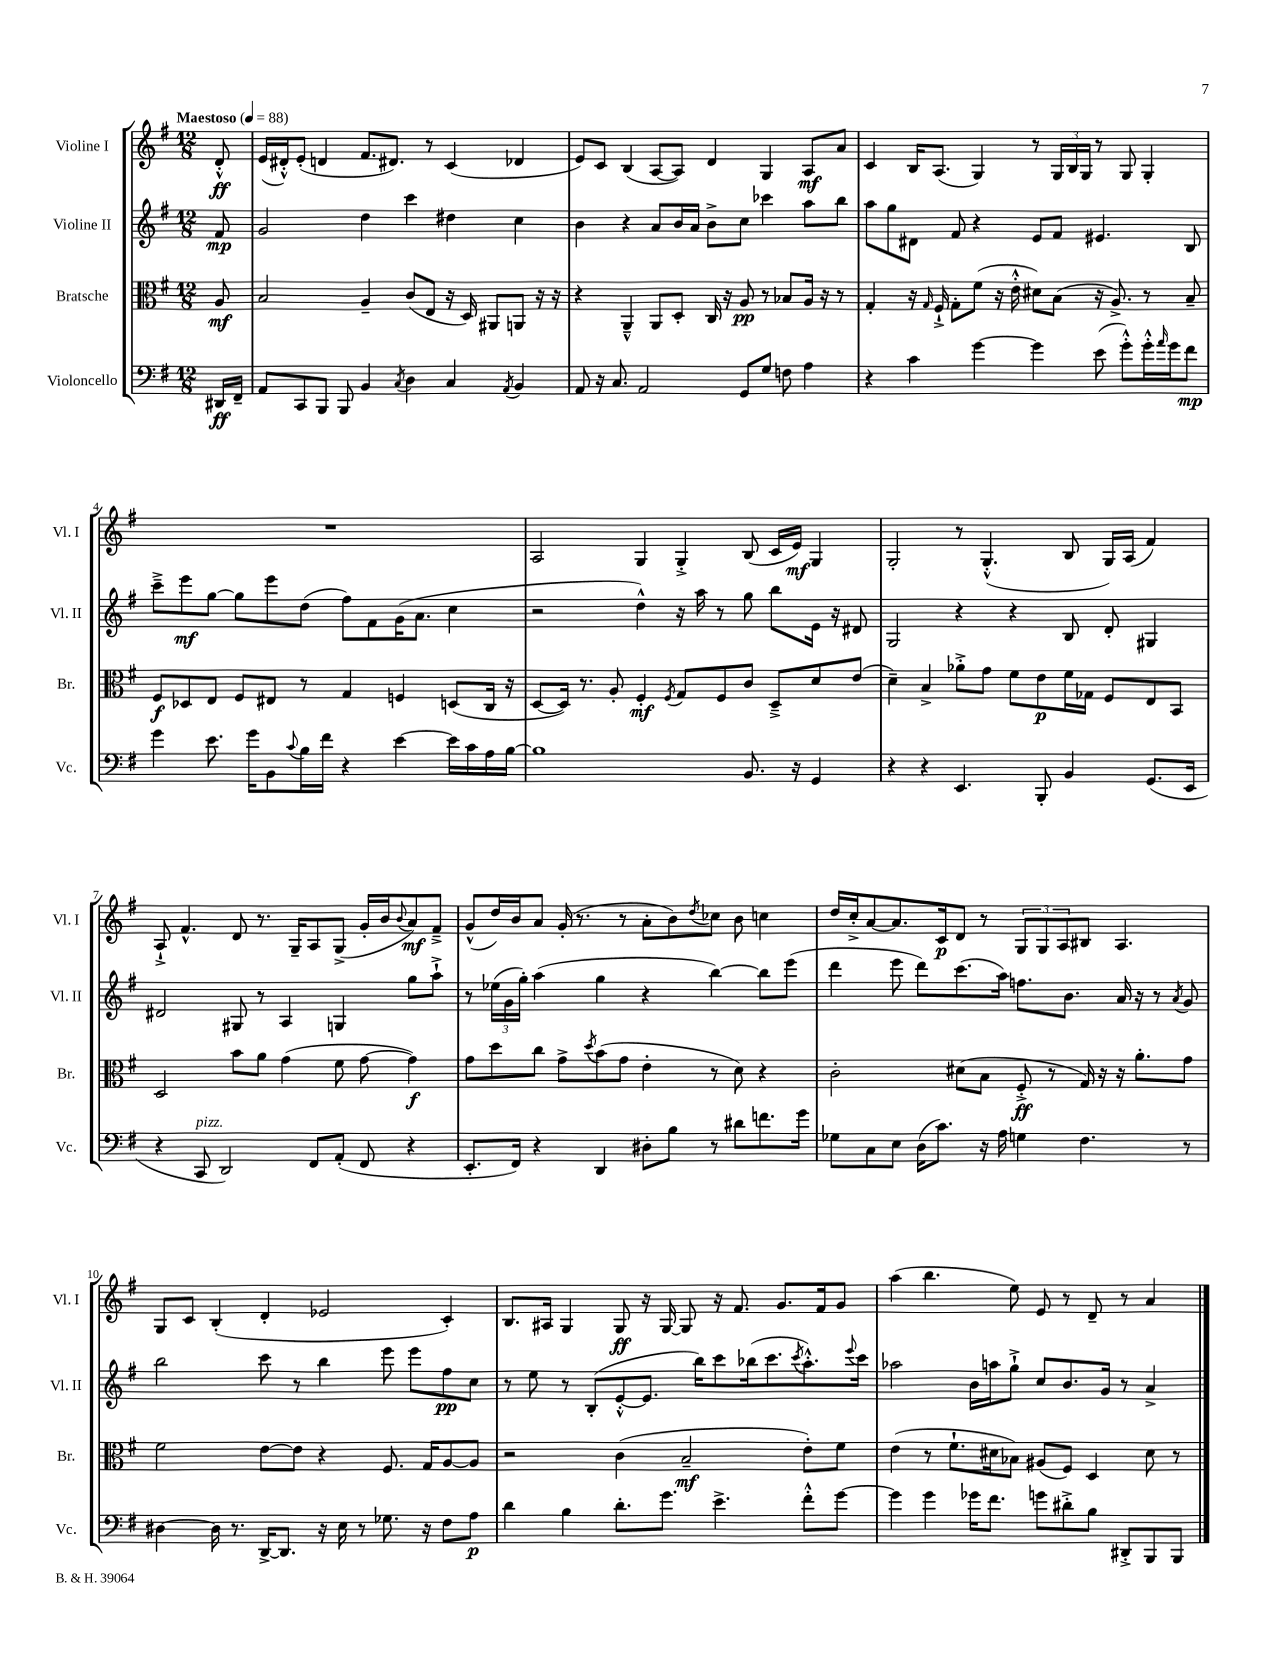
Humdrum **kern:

**kern	**dynam	**kern	**dynam	**kern	**dynam	**kern	**dynam
*part4	*part4	*part3	*part3	*part2	*part2	*part1	*part1
*staff4	*staff4	*staff3	*staff3	*staff2	*staff2	*staff1	*staff1
*I"Violoncello	*	*I"Bratsche	*	*I"Violine II	*	*I"Violine I	*
*I'Vc.	*	*I'Br.	*	*I'Vl. II	*	*I'Vl. I	*
*clefF4	*	*clefC3	*	*clefG2	*	*clefG2	*
*k[f#]	*	*k[f#]	*	*k[f#]	*	*k[f#]	*
*M12/8	*	*M12/8	*	*M12/8	*	*M12/8	*
*MM88	*	*MM88	*	*MM88	*	*MM88	*
=	=	=	=	=	=	=	=
!	!	!	!	!	!	!LO:TX:a:B:t=Maestoso	!
16DD#X/LL	ff	8A/	mf	8f#/	mp	8d'^^/	ff
16FF#~/JJ	.	.	.	.	.	.	.
=1	=1	=1	=1	=1	=1	=1	=1
8AA/L	.	2B/	.	2g/	.	(16e/LL	.
.	.	.	.	.	.	16d#X'^^/J)	.
8CC/	.	.	.	.	.	(8e'/J	.
8BBB/J	.	.	.	.	.	4dn/	.
8BBB/	.	.	.	.	.	.	.
4BB/	.	4A~/	.	4dd\	.	8.f#/L	.
.	.	.	.	.	.	8.d#X/J)	.
8qC/	.	.	.	.	.	.	.
4D\	.	(8c/L	.	4ccc\	.	.	.
.	.	8E/J	.	.	.	8r	.
4C/	.	16r	.	4dd#X\	.	(4c/	.
.	.	16D/)	.	.	.	.	.
.	.	8AA#X/L	.	.	.	.	.
8qAA/	.	.	.	.	.	.	.
4BB/	.	8AAn/J	.	4cc\	.	4d-X/	.
.	.	16r	.	.	.	.	.
.	.	16r	.	.	.	.	.
=2	=2	=2	=2	=2	=2	=2	=2
8AA/	.	4r	.	4b\	.	8e/L)	.
16r	.	.	.	.	.	8c/J	.
8.C/	.	.	.	.	.	.	.
.	.	4AA~^^/	.	4r	.	(4B/	.
2AA/	.	.	.	.	.	.	.
.	.	8AA/L	.	8a/L	.	[8A/L	.
.	.	8D'/J	.	16b/L	.	8A/J])	.
.	.	.	.	16a/JJ	.	.	.
.	.	16C/	.	8b^\L	.	4d/	.
.	.	16r	.	.	.	.	.
8GG/L	.	8A/	pp	8cc\J	.	.	.
8G/J	.	8r	.	4ccc-X\	.	4G/	.
8Fn\	.	8B-X/L	.	.	.	.	.
4A\	.	16A/Jk	.	8aa\L	.	8A/L	mf
.	.	16r	.	.	.	.	.
.	.	8r	.	8bb\J	.	8a/J	.
=3	=3	=3	=3	=3	=3	=3	=3
4r	.	4G'/	.	8aa\L	.	4c/	.
.	.	.	.	8gg\	.	.	.
4c\	.	16r	.	8d#X\J	.	16B/KL	.
.	.	16qqG/	.	.	.	.	.
.	.	16F#`^/	.	.	.	(8.A/J	.
.	.	8G'\L	.	8f#/	.	.	.
[4g\	.	(8f#\J	.	4r	.	4G/)	.
.	.	16r	.	.	.	.	.
.	.	16e'^^\	.	.	.	.	.
4g\]	.	8d#X\L)	.	8e/L	.	8r	.
.	.	(8B\J	.	8f#/J	.	24G/LL	.
.	.	.	.	.	.	24B/	.
.	.	.	.	.	.	24G/JJ	.
(8e\	.	16r	.	4.e#X/	.	8r	.
.	.	8.A^/)	.	.	.	.	.
8g'^^\L)	.	.	.	.	.	8G/	.
16g'^^\L	.	8r	.	.	.	4G'/	.
16qqa/	.	.	.	.	.	.	.
16g\J	.	.	.	.	.	.	.
8f#\J	mp	8B~/	.	8B/	.	.	.
!!LO:LB:g=z
=4	=4	=4	=4	=4	=4	=4	=4
4g\	.	8F#/L	f	8ccc~^\L	.	1.r	.
.	.	8D-X/	.	8eee\	mf	.	.
8.e\	.	8E/J	.	[8gg\J	.	.	.
.	.	8F#/L	.	8gg\L]	.	.	.
16g\KL	.	.	.	.	.	.	.
8BB\	.	8E#X/J	.	8eee\	.	.	.
8qqc/	.	.	.	.	.	.	.
16B\L	.	8r	.	(8dd\J	.	.	.
16f#\JJ	.	.	.	.	.	.	.
4r	.	4G/	.	8ff#\L)	.	.	.
.	.	.	.	8f#\	.	.	.
[4e\	.	4Fn/	.	(16g\K	.	.	.
.	.	.	.	8.a\J	.	.	.
16e\LL]	.	(8Dn/L	.	4cc\	.	.	.
16c\	.	.	.	.	.	.	.
16A\	.	16C/Jk	.	.	.	.	.
[16B\JJ	.	16r	.	.	.	.	.
=5	=5	=5	=5	=5	=5	=5	=5
1B]	.	[8D/L	.	2r	.	2A/	.
.	.	16D/Jk])	.	.	.	.	.
.	.	8.r	.	.	.	.	.
.	.	8A'/	.	.	.	.	.
.	.	4F#'/	mf	4dd^^\)	.	4G/	.
.	.	8qF#/	.	.	.	.	.
.	.	8G/L	.	16r	.	4G'^/	.
.	.	.	.	16aa\	.	.	.
.	.	8F#/	.	8r	.	.	.
8.BB/	.	8c/J	.	8gg\	.	(8B/	.
.	.	8D~^/L	.	8bb\L	.	16c/LL	.
16r	.	.	.	.	.	16e/JJ)	mf
4GG/	.	8d/	.	16e\Jk	.	4G/	.
.	.	.	.	16r	.	.	.
.	.	(8e/J	.	8d#X/	.	.	.
=6	=6	=6	=6	=6	=6	=6	=6
4r	.	4d~\)	.	2G/	.	2G'/	.
4r	.	4B^/	.	.	.	.	.
4.EE/	.	8a-X'^\L	.	4r	.	8r	.
.	.	8g\J	.	.	.	(4.G'^^/	.
.	.	8f#\L	.	4r	.	.	.
8BBB'/	.	8e\	p	.	.	.	.
4BB/	.	16f#\L	.	8B/	.	8B/	.
.	.	16G-X\JJ	.	.	.	.	.
.	.	8F#/L	.	8d'/	.	16G/LL)	.
.	.	.	.	.	.	(16A/JJ	.
(8.GG/L	.	8E/	.	4G#X/	.	4f#/)	.
.	.	8BB/J	.	.	.	.	.
16EE/Jk	.	.	.	.	.	.	.
!!LO:LB:g=z
=7	=7	=7	=7	=7	=7	=7	=7
4r	.	2D/	.	2d#X/	.	8A`^/	.
.	.	.	.	.	.	4.f#^^/	.
!LO:TX:a:i:t=pizz.	!	!	!	!	!	!	!
8CC/	.	.	.	.	.	.	.
2DD/)	.	.	.	.	.	.	.
.	.	8b\L	.	8G#X/	.	8d/	.
.	.	8a\J	.	8r	.	8.r	.
.	.	(4g\	.	4A/	.	.	.
.	.	.	.	.	.	16G~/KL	.
8FF#/L	.	.	.	.	.	8A/	.
(8AA'/J	.	8f#\	.	4Gn/	.	(8G^/J	.
8FF#/	.	[8g\	.	.	.	16g'/LL	.
.	.	.	.	.	.	16b/J	.
.	.	.	.	.	.	8qqb/	.
4r	.	4g\])	f	8gg\L	.	8a/)	mf
.	.	.	.	8aa`^\J	.	8f#~^/J	.
=8	=8	=8	=8	=8	=8	=8	=8
8.EE'/L	.	8g\L	.	8r	.	(8g^^/L	.
.	.	8dd\	.	(24ee-X\LL	.	16dd/L)	.
.	.	.	.	24g\	.	.	.
16FF#/Jk)	.	.	.	.	.	16b/J	.
.	.	.	.	24gg'\JJ)	.	.	.
4r	.	8cc\J	.	(4aa\	.	8a/J	.
.	.	8g^\L	.	.	.	(16g'/	.
.	.	.	.	.	.	8.r	.
.	.	8qdd/	.	.	.	.	.
4DD/	.	(8b\	.	4gg\	.	.	.
.	.	8g\J	.	.	.	8r	.
8D#X'\L	.	4e'\	.	4r	.	8a'\L	.
8B\J	.	.	.	.	.	8b\)	.
.	.	.	.	.	.	8qdd/	.
8r	.	8r	.	[4bb\)	.	8cc-X\J	.
8d#X\L	.	8d\)	.	.	.	8b\	.
8.fn\	.	4r	.	8bb\L]	.	4ccn\	.
.	.	.	.	(8eee\J	.	.	.
16g\Jk	.	.	.	.	.	.	.
=9	=9	=9	=9	=9	=9	=9	=9
8G-X\L	.	2c'\	.	4ddd\	.	16dd/LL	.
.	.	.	.	.	.	16cc'^/J	.
8C\	.	.	.	.	.	[8a/	.
8E\J	.	.	.	8eee\	.	8.a/]	.
(16D\KL	.	.	.	8ddd\L)	.	.	.
8.c\J)	.	.	.	.	.	16c/k	p
.	.	(8d#X\L	.	(8.ccc\	.	8d/J	.
16r	.	8B\J	.	.	.	8r	.
16A\	.	.	.	16aa\Jk)	.	.	.
4Gn\	.	8F#'^/	ff	8.ffn\L	.	12G/L	.
.	.	.	.	.	.	12G/	.
.	.	8r	.	.	.	.	.
.	.	.	.	.	.	12A/	.
.	.	.	.	8.b\J	.	.	.
4.F#\	.	16G/)	.	.	.	8B#X/J	.
.	.	16r	.	.	.	.	.
.	.	16r	.	16a/	.	4.A/	.
.	.	8.a'\L	.	16r	.	.	.
.	.	.	.	8r	.	.	.
.	.	.	.	8qa/	.	.	.
8r	.	8g\J	.	8g/	.	.	.
!!LO:LB:g=z
=10	=10	=10	=10	=10	=10	=10	=10
[4D#X\	.	2f#\	.	2bb\	.	8G/L	.
.	.	.	.	.	.	8c/J	.
16D#\]	.	.	.	.	.	(4B'/	.
8.r	.	.	.	.	.	.	.
[16DD^/KL	.	[8e\L	.	8ccc\	.	4d'/	.
8.DD/J]	.	.	.	.	.	.	.
.	.	8e\J]	.	8r	.	.	.
16r	.	4r	.	4bb\	.	2e-X/	.
16E\	.	.	.	.	.	.	.
8r	.	.	.	.	.	.	.
8.G-X\	.	8.F#/	.	8eee\	.	.	.
.	.	.	.	8eee\L	.	.	.
16r	.	16G/KL	.	.	.	.	.
8F#\L	.	[8A/	.	8ff#\	pp	4c'/)	.
8A\J	p	8A/J]	.	8cc\J	.	.	.
=11	=11	=11	=11	=11	=11	=11	=11
4d\	.	2r	.	8r	.	8.B/L	.
.	.	.	.	8ee\	.	.	.
.	.	.	.	.	.	16A#X/Jk	.
4B\	.	.	.	8r	.	4G/	.
.	.	.	.	(8B'/L	.	.	.
8.d'\L	.	(4c\	.	[8e'^^/	.	8G/	ff
.	.	.	.	8.e/J]	.	16r	.
8.g\J	.	.	.	.	.	[16G/	.
.	.	2B~/	mf	.	.	8G/]	.
.	.	.	.	16bb\KL)	.	.	.
4.e^\	.	.	.	8ccc\	.	16r	.
.	.	.	.	.	.	8.f#/	.
.	.	.	.	(16bb-X\k	.	.	.
.	.	.	.	8.ccc\	.	.	.
.	.	.	.	.	.	8.g/L	.
.	.	.	.	8qccc/	.	.	.
8f#'^^\L	.	8e'\L)	.	8.aa'^^\)	.	.	.
.	.	.	.	.	.	16f#/k	.
[8g\J	.	8f#\J	.	.	.	8g/J	.
.	.	.	.	8qqeee/	.	.	.
.	.	.	.	16ccc\Jk	.	.	.
=12	=12	=12	=12	=12	=12	=12	=12
4g\]	.	(4e\	.	2aa-X\	.	(4aa\	.
4g\	.	8r	.	.	.	4.bb\	.
.	.	8.f#`\L	.	.	.	.	.
16g-X\KL	.	.	.	16b\LL	.	.	.
8.f#\J	.	16d#X\k	.	16aan\J	.	.	.
.	.	8B-X\J)	.	8gg`^\J	.	8ee\)	.
8gn\L	.	(8A#X/L	.	8cc/L	.	8e/	.
8d#X'^\	.	8F#/J)	.	8.b/	.	8r	.
8B\J	.	4D/	.	.	.	8d~/	.
.	.	.	.	16g/Jk	.	.	.
8DD#X'^/L	.	.	.	8r	.	8r	.
8BBB/	.	8d#\	.	4a^/	.	4a/	.
8BBB/J	.	8r	.	.	.	.	.
==	==	==	==	==	==	==	==
*-	*-	*-	*-	*-	*-	*-	*-
